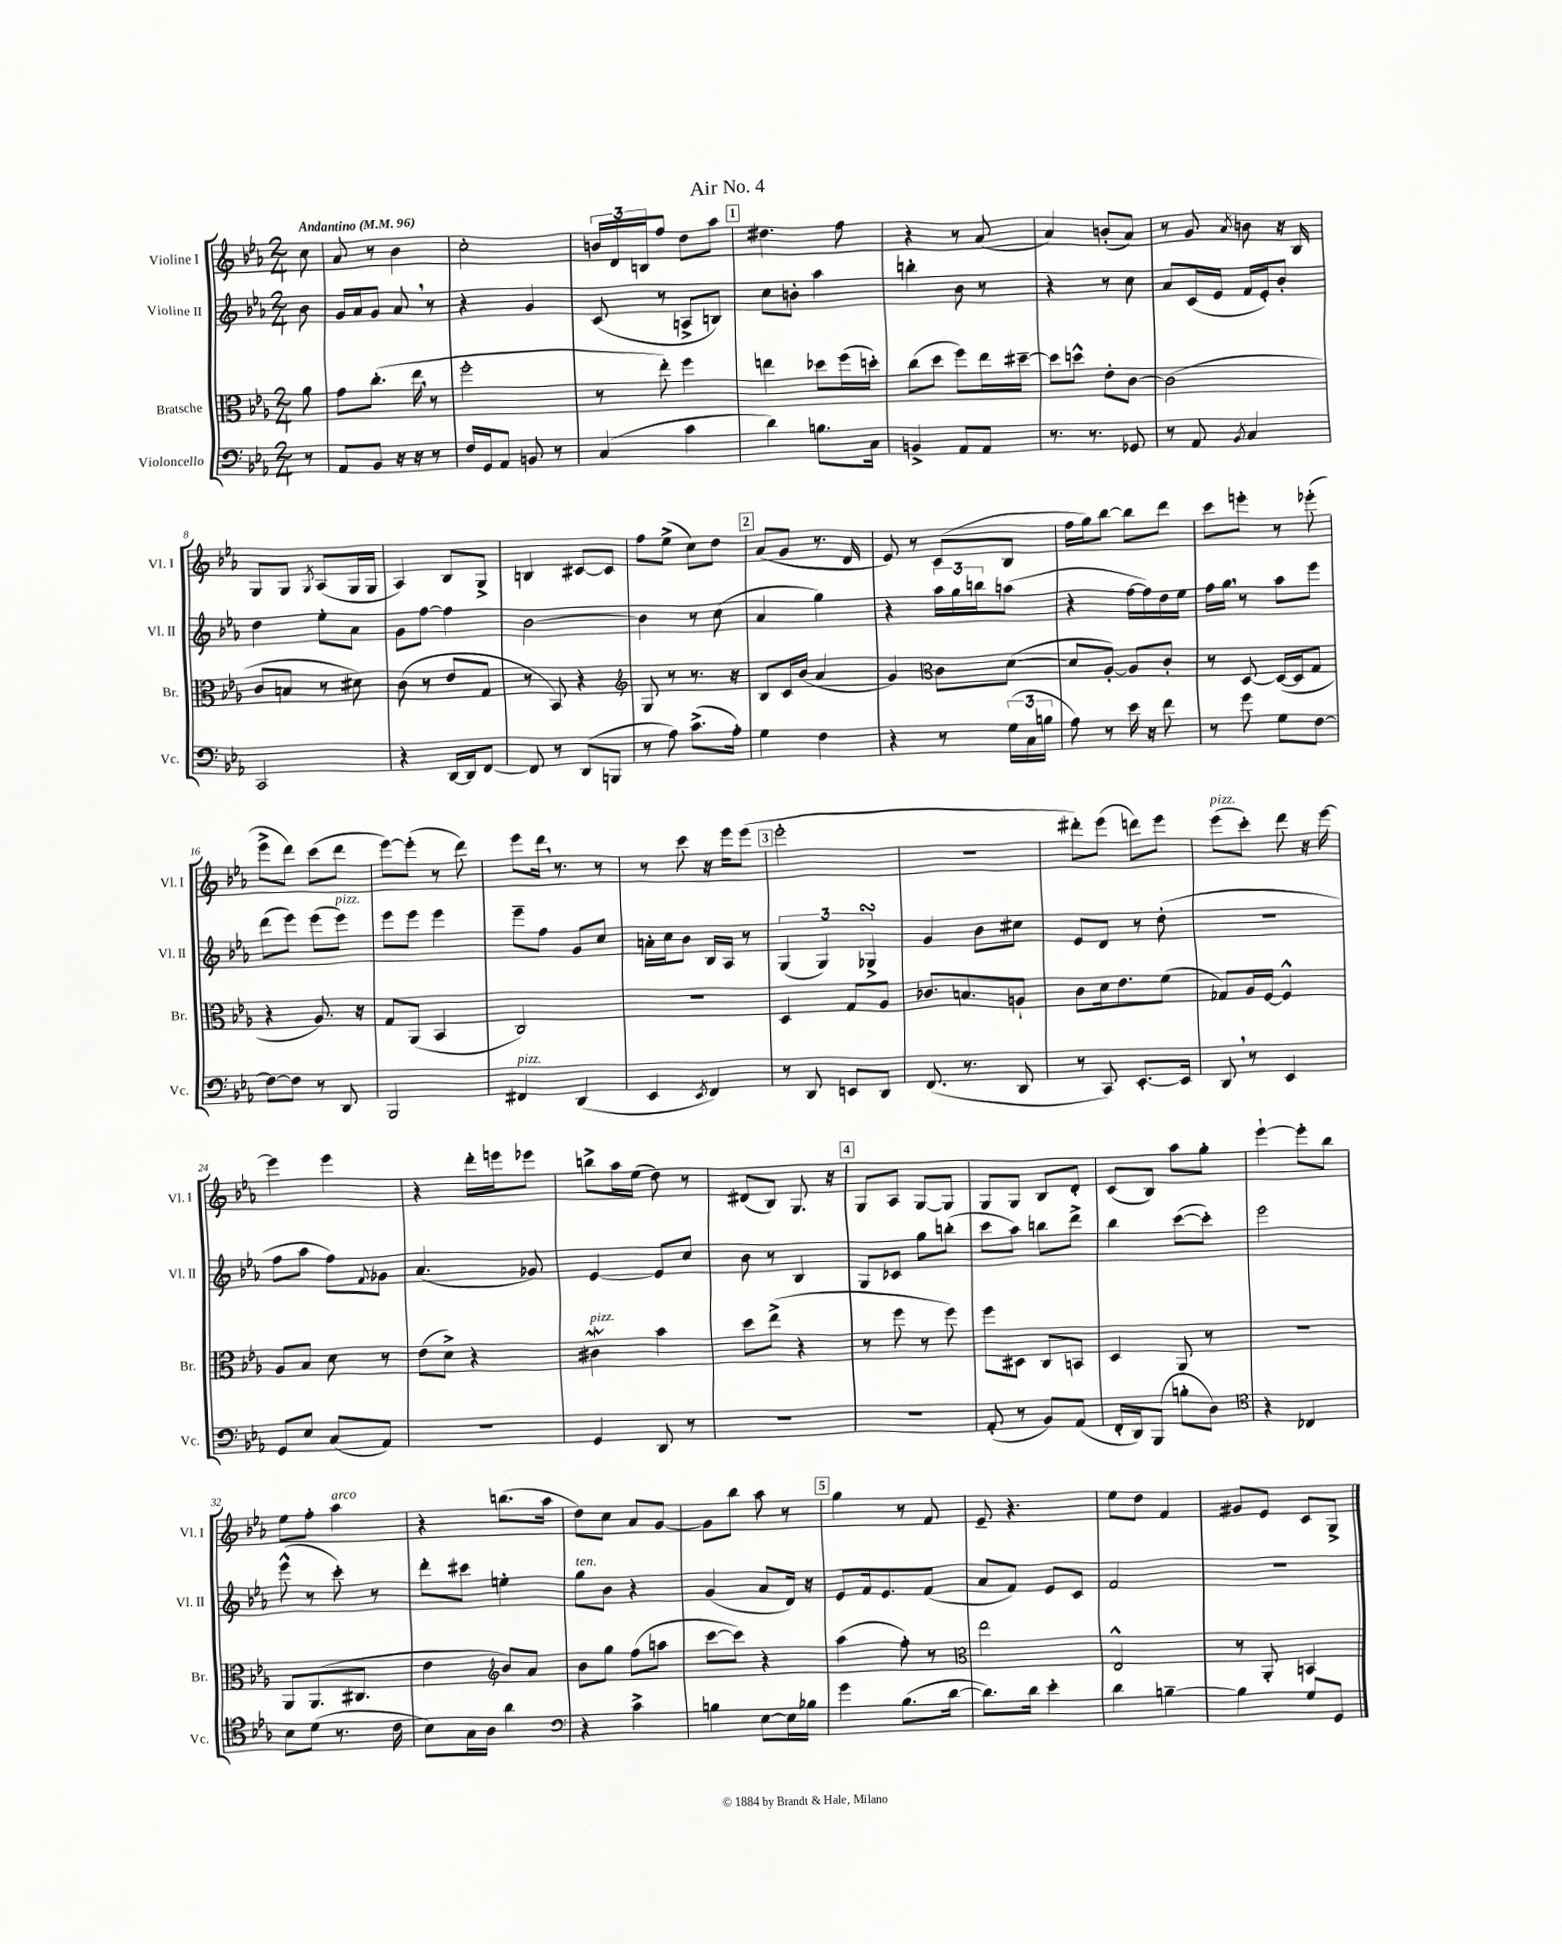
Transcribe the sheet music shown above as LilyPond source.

\header { title = "Air No. 4" }
<<
\new StaffGroup <<
\new Staff = "s0" \with { instrumentName = "Violine I" shortInstrumentName = "Vl. I" } {
    \clef treble \key ees \major \numericTimeSignature \time 2/4 \partial 8 \tempo "Andantino" 4 = 96
    c''8 |
    aes'8 r8 bes'4 |
    c''2-. |
    \tuplet 3/2 { b'16 d'16 b16 } f''8 d''8 aes''8 |
    \mark \markup { \box "1" } dis''4. f''8 |
    r4 r8 aes'8( |
    aes'4) b'8-.( aes'8) |
    r8 g'8 \acciaccatura { aes'8 } b'8 r16 bes16 |
    g8 g8 \acciaccatura { g8 } aes8( g16 g16 |
    aes4) bes8 g8-> |
    b4 cis'8~ cis'8 |
    f''8 ees''8->( c''8) d''8 |
    \mark \markup { \box "2" } aes'8( g'8 r8. d'16 |
    ees'8) r8 c'8( bes8 |
    f''16 g''16) bes''8~ bes''8 d'''8 |
    c'''8 e'''8-. r8 ees'''8-.( |
    ees'''8-> d'''8) c'''8( d'''8 |
    ees'''8~) ees'''8-.( r8 d'''8) |
    ees'''8 d'''16 \breathe r8. r8 |
    r8 c'''8 r16 ees'''16 ees'''8( |
    \mark \markup { \box "3" } ees'''2-. |
    R2 |
    dis'''8-.) ees'''8( d'''8) ees'''8 |
    ees'''8^\markup { \italic "pizz." }( c'''8-.) d'''8 r16 ees'''16~ |
    ees'''4 ees'''4 |
    r4 d'''16-. e'''16 ees'''8 |
    b''8-> aes''16 ees''16( d''8) r8 |
    dis'8( bes8) g8. r16 |
    \mark \markup { \box "4" } g8 aes8 g8~ g8 |
    g8 g8 bes8 d'8-. |
    c'8( bes8) aes''8 g''8-. |
    ees'''4~-! ees'''8-. bes''8 |
    ees''8 f''8-. aes''4^\markup { \italic "arco" } |
    r4 b''8.( aes''16 |
    d''8) c''8 aes'8 g'8~ |
    g'8 bes''8 aes''8 r8 |
    \mark \markup { \box "5" } g''4 r8 f'8 |
    ees'8-- r4. |
    ees''8 d''8 f'4 |
    gis'8 ees'8 c'8 g8-> \bar "|." |
}
\new Staff = "s1" \with { instrumentName = "Violine II" shortInstrumentName = "Vl. II" } {
    \clef treble \key ees \major \numericTimeSignature \time 2/4 \partial 8
    bes'8 |
    g'16 aes'16 g'8 aes'8 \breathe r8 |
    r4 g'4 |
    c'8( r8 a8-> b8) |
    \mark \markup { \box "1" } c''8 b'8-. aes''4 |
    b''4-. bes'8 r8 |
    r4 r8 c''8 |
    aes'8 c'16( ees'16 f'16 ees'16-.) bes'8-. |
    d''4 ees''8-. aes'8 |
    g'8 f''8~ f''4 |
    bes'2~ |
    bes'4 r8 c''8( |
    \mark \markup { \box "2" } aes'4 g''4) |
    r4 \tuplet 3/2 { aes''16 g''16 b''16 } a''8( |
    r4 f''16~ f''16) d''16 ees''16 |
    f''16 g''16 \breathe r8 aes''8 ees'''8 |
    d'''8( ees'''8) ees'''8( ees'''8^\markup { \italic "pizz." }) |
    ees'''8 ees'''8 ees'''4 |
    ees'''8-- f''8 g'8 c''8 |
    a'16-. c''16 bes'8 bes16 aes16 r8 |
    \mark \markup { \box "3" } \tuplet 3/2 { g4( g4) ges4->\turn } |
    g'4 bes'8 cis''8 |
    ees'8 d'8 r8 d''8-.( |
    R2 |
    f''8 aes''8 f''8) \appoggiatura { f'8 } ges'8 |
    aes'4.( ges'8) |
    ees'4~ ees'8 c''8 |
    bes'8 r8 bes4 |
    \mark \markup { \box "4" } g8 ces'8 g''8 b''8-.( |
    c'''8 aes''8) b''8 d'''8-> |
    bes''4 c'''8~( c'''8-.) |
    ees'''2 |
    ees'''8-^( r8 c'''8-.) r8 |
    d'''8-. cis'''8 e''4-. |
    g''8^\markup { \italic "ten." } bes'8 r4 |
    g'4( aes'8 d'16) r16 |
    \mark \markup { \box "5" } ees'8 f'16 ees'8. f'8( |
    aes'8 f'8) ees'8 c'8 |
    f'2 |
    R2 \bar "|." |
}
\new Staff = "s2" \with { instrumentName = "Bratsche" shortInstrumentName = "Br." } {
    \clef alto \key ees \major \numericTimeSignature \time 2/4 \partial 8
    aes'8 |
    g'8 c''8.-.( ees''16 \breathe r8 |
    f''2-. |
    r8 ees''8-.) f''4 |
    \mark \markup { \box "1" } e''4 des''8 f''16( d''16-.) |
    c''8( d''8 f''8) ees''16 dis''16~-- |
    dis''8 d''8-^ ees'8-. c'8~ |
    c'2( |
    c'8 b8 r8 dis'8) |
    c'8( r8 ees'8 g8 |
    r8 bes,8) r4 |
    \clef treble g8 r8 r8. r16 |
    \mark \markup { \box "2" } bes8 c'16 bes'16( aes'4 |
    g'4) \clef alto c'8 d'8~( |
    d'8 aes8~-.) aes8 c'8-. |
    r8 d8~ d16~( d16 g8 |
    r4 aes8.) r16 |
    g8 aes,8( bes,4 |
    c2) |
    R2 |
    \mark \markup { \box "3" } d4 g8 aes8 |
    ces'8. b8. a8-! |
    c'8 d'16 ees'8. f'8( |
    ges8) aes16 f16~ f4-^ |
    aes8 bes8 d'8 r8 |
    ees'8( d'8->) r4 |
    cis'4\mordent^\markup { \italic "pizz." } bes'4 |
    d''8 ees''8->( r4 |
    \mark \markup { \box "4" } r8 f''8 r8 f''8) |
    f''8 dis8 c8 b,8 |
    d4 aes,8 r8 |
    r2 |
    aes,8 aes,8.( cis8. |
    ees'4 \clef treble bes'8) aes'8 |
    bes'8 g''8 f''8( a''8 |
    c'''8~ c'''8) r4 |
    \mark \markup { \box "5" } aes''4( f''8-.) r8 |
    \clef alto ees''2 |
    ees2-^ |
    r8 aes,8-. b,4 \bar "|." |
}
\new Staff = "s3" \with { instrumentName = "Violoncello" shortInstrumentName = "Vc." } {
    \clef bass \key ees \major \numericTimeSignature \time 2/4 \partial 8
    r8 |
    aes,8 bes,8 r16 r16 r8 |
    f16 g,16 aes,8 b,8 r8 |
    c4( c'4 |
    \mark \markup { \box "1" } d'4) b8. c16 |
    b,4-> aes,8 aes,8 |
    r8. r8. ges,8 |
    r8 aes,8 \acciaccatura { bes,8 } c4 |
    c,2 |
    r4 d,16~ d,16 f,8~ |
    f,8 r8 d,8( b,,8 |
    r8 aes8) c'8.->( aes16-.) |
    \mark \markup { \box "2" } g4 f4 |
    r4 r8 \tuplet 3/2 { g16( c16 b16 } |
    aes8) r8 ees'16 r16 f'8 |
    r8 g'8 g8 f8~ |
    f8~ f8 r8 d,8 |
    bes,,2 |
    fis,4^\markup { \italic "pizz." } d,4( |
    ees,4 \acciaccatura { ees,8 } f,4) |
    \mark \markup { \box "3" } r8 d,8 e,8 d,8 |
    f,8.( r8. d,8 |
    r8 c,8) ees,8.~-. ees,16 |
    d,8 \breathe r8 ees,4 |
    g,8 ees8 c8( aes,8) |
    r2 |
    g,4 d,8 r8 |
    r2 |
    \mark \markup { \box "4" } r2 |
    aes,8-.( r8 bes,8) aes,8( |
    f,16-. d,16) bes,,8( b8-. d8) |
    \clef tenor r4 ces4 |
    bes8 d'8( r8. c'16 |
    bes8) g16 aes16 aes'4 |
    \clef bass r4 c'4-> |
    b4 ees8~ ees16 bes16 |
    \mark \markup { \box "5" } g'4 bes8.( d'16~ |
    d'8.) d'16 ees'4-. |
    d'4 b4~-- |
    b4 g8 g,8 \bar "|." |
}
>>
>>
